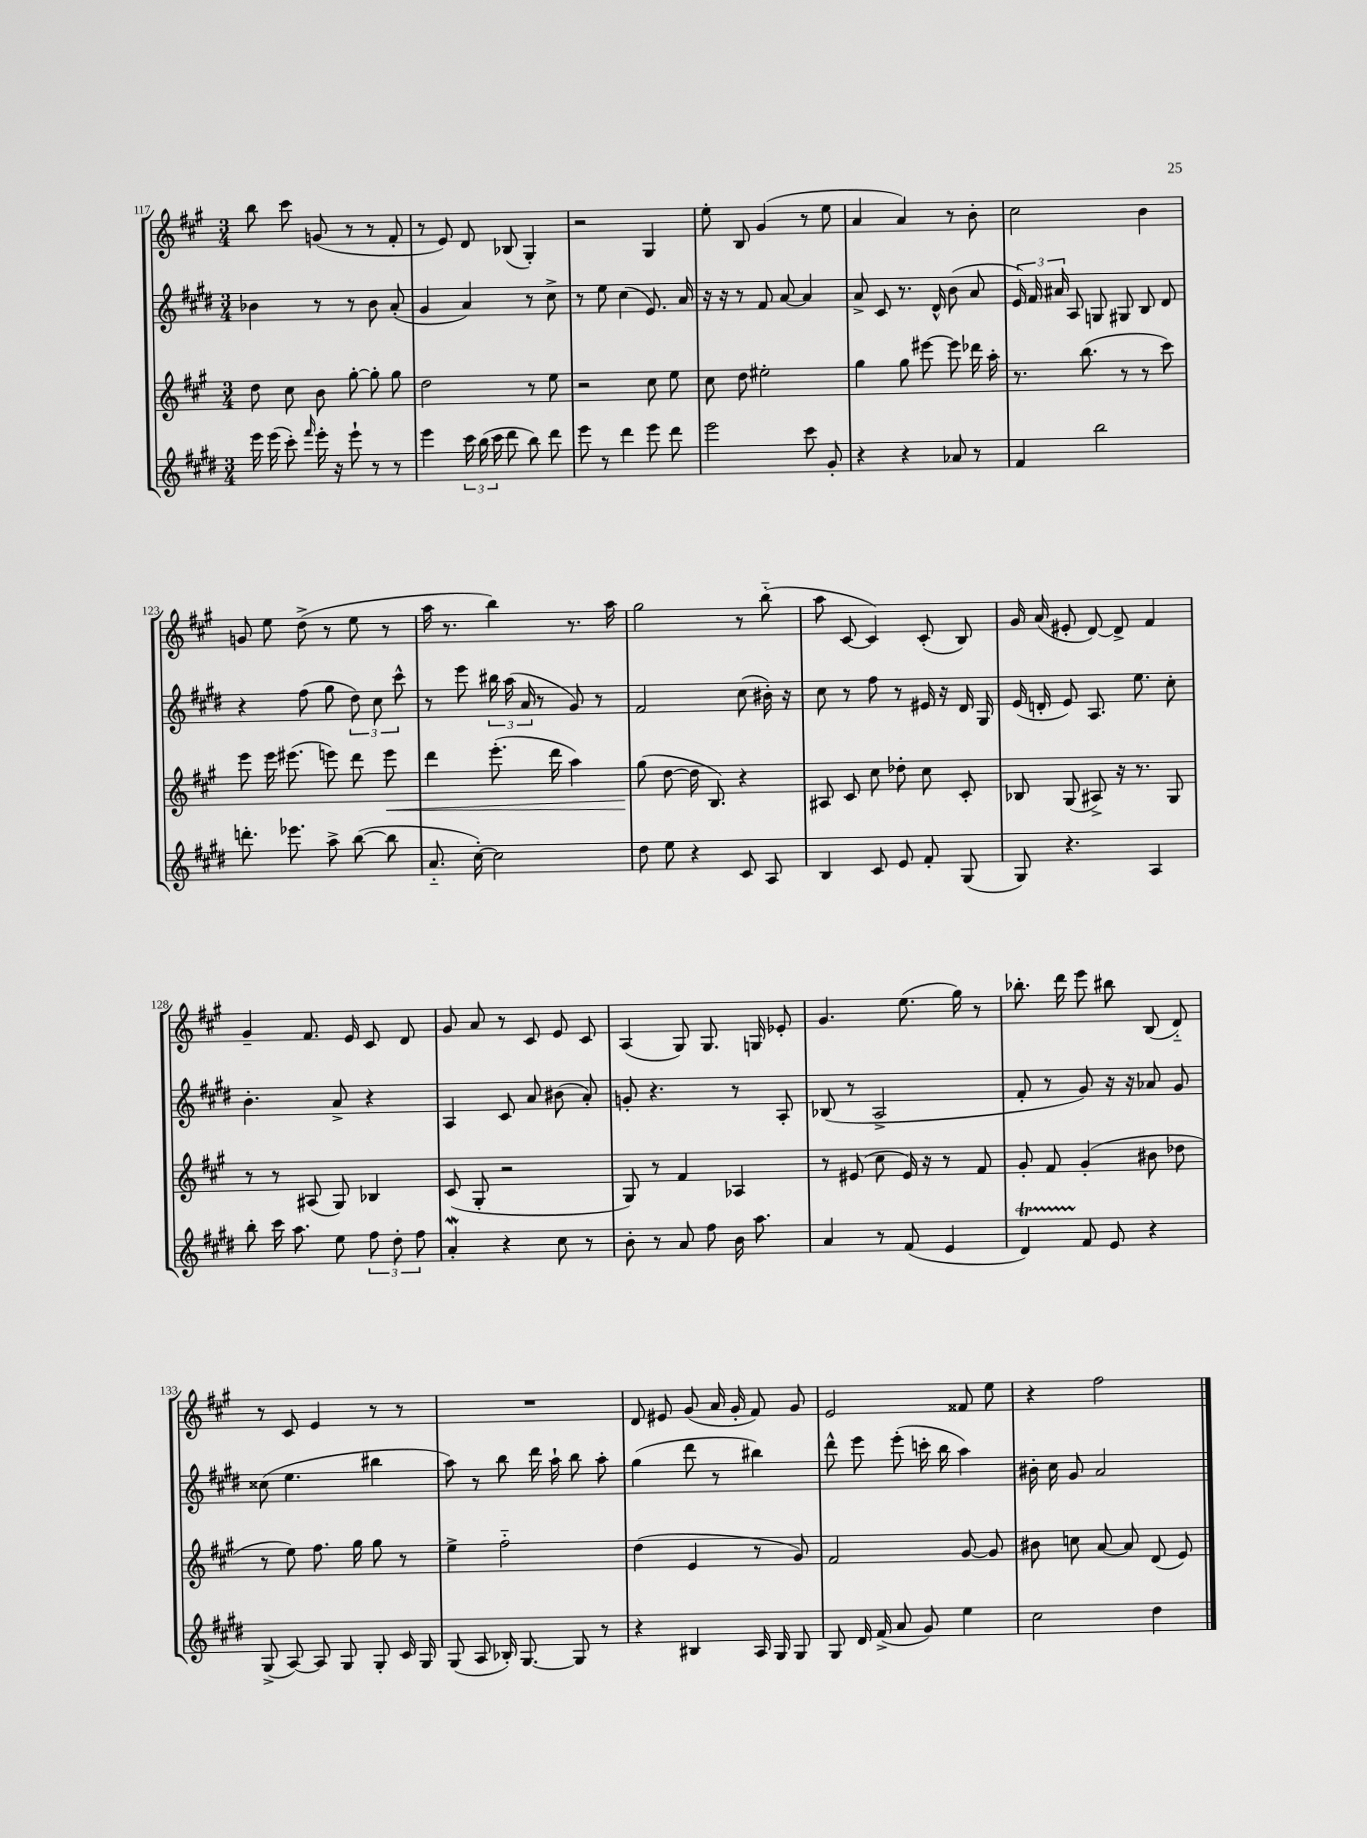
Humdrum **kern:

**kern	**kern	**kern	**kern
*staff4	*staff3	*staff2	*staff1
*clefG2	*clefG2	*clefG2	*clefG2
*k[f#c#g#d#]	*k[f#c#g#]	*k[f#c#g#d#]	*k[f#c#g#]
*M3/4	*M3/4	*M3/4	*M3/4
16eee	8dd	4b-	8bb
(16eee	.	.	.
8ccc#')	8cc#	.	8ccc#
16qqfff#	.	.	.
16eee'	8b	8r	(8g
16r	.	.	.
8eee`	[8gg#'	8r	8r
8r	8gg#']	8b-	8r
8r	8gg#	(8a'	8f#'
=	=	=	=
4eee	2dd	4g#	8r
.	.	.	8e)
24ccc#	.	4a)	8d
(24bb	.	.	.
24ccc#	.	.	.
8ddd#	.	.	(8B-
8bb)	8r	8r	4G#')
8ddd#	8ee	8cc#^	.
=	=	=	=
8eee	2r	8r	2r
8r	.	8ee	.
4ddd#	.	(4cc#	.
8eee	8cc#	8.e)	4G#
8ddd#	8ee	.	.
.	.	16a	.
=	=	=	=
2eee	8cc#	16r	8ee'
.	.	16r	.
.	8dd	8r	8B
.	2ee#'	8f#	(4g#
.	.	[8a	.
8ccc#	.	4a]	8r
8g#'	.	.	8ee
=	=	=	=
4r	4gg#	8a^	4a
.	.	8c#	.
4r	8gg#	8.r	4a)
.	[8eee#	.	.
.	.	16d#^^	.
8a-	8eee#]	(8b	8r
8r	16ddd-	8a	8b'
.	16aa'	.	.
=	=	=	=
4f#	8.r	24e)	2cc#
.	.	24f#	.
.	.	24a#	.
.	.	8A	.
.	(8.bb	.	.
2bb	.	8G	.
.	8r	8G#	.
.	8r	8B	4b
.	8ccc#)	8d#	.
=	=	=	=
8.ddd'	8eee	4r	8g
.	16eee	.	8ee
8.eee-	(8.eee#	.	.
.	.	(8ff#	(8dd^
8aa^	8eee)	8gg#	8r
([8bb	8ddd	12dd#)	8ee
.	.	12cc#	.
8bb]	8eee	.	8r
.	.	12ccc#^^	.
=	=	=	=
8.a'~	4ddd	8r	16aa
.	.	.	8.r
.	.	8eee	.
[16cc#')	.	.	.
2cc#]	(8.eee'	24bb#	4bb)
.	.	(24aa	.
.	.	24a	.
.	.	8r	.
.	16ddd	.	.
.	4aa)	8g#)	8.r
.	.	8r	.
.	.	.	16aa
=	=	=	=
8dd#	(8gg#	2f#	2gg#
8ee	[8dd	.	.
4r	16dd]	.	.
.	8.B)	.	.
8c#	4r	(8cc#	8r
8A	.	16b#')	(8bb'~
.	.	16r	.
=	=	=	=
4B	8A#	8cc#	8aa
.	8c#	8r	[8c#
8c#	8cc#	8ff#	4c#])
8e	8dd-'	8r	.
8f#'	8cc#	16e#	(8c#'
.	.	16r	.
(8G#	8c#'	16d#	8B)
.	.	16G#	.
=	=	=	=
8G#)	8B-	(16e	16g#
.	.	16d'	(16a
4.r	(8G#	8e)	8e#'
.	8A#^)	8.A	[8d)
.	16r	.	8d^]
.	8.r	8.ee	.
4A	.	.	4f#
.	8G#	8cc#'	.
=	=	=	=
8bb'	8r	4.b'	4g#~
16ccc#	8r	.	.
8.aa	.	.	.
.	(8A#	.	8.f#
8ee	8G#)	8a^	.
.	.	.	16e
12ff#	4B-	4r	8c#
12dd#'	.	.	.
.	.	.	8d
12ff#	.	.	.
=	=	=	=
4a'	(8c#	4A	8g#
.	8G#'	.	8a
4r	2r	8c#	8r
.	.	8a	8c#
8cc#	.	(8b#	8e
8r	.	8a')	8c#
=	=	=	=
8b'	8G#)	8g'	(4A
8r	8r	4.r	.
8a	4f#	.	8G#)
8ff#	.	.	8.G#
16b	4A-	8r	.
8.aa	.	.	16G
.	.	8A'	8e-'
=	=	=	=
4a	8r	(8B-	4.g#
.	(8e#	8r	.
8r	8cc#	2A^	.
(8f#	16e#)	.	(8.ee
.	16r	.	.
4e	8r	.	.
.	.	.	16gg#)
.	8f#	.	8r
=	=	=	=
4d#)	8g#'	8f#'	8.bb-'
.	8f#	8r	.
.	.	.	16ddd
8f#	(4g#'	8g#)	8eee
8e	.	16r	8bb#
.	.	16r	.
4r	8b#	8a-	(8B
.	8dd-	8g#	8d'~)
=	=	=	=
(8G#^	8r	(8cc##	8r
[8A)	8ee)	4.ee	8c#
8A]	8.ff#	.	4e
8G#	.	.	.
.	16gg#	.	.
8G#'	8gg#	4bb#	8r
16c#	8r	.	8r
16G#	.	.	.
=	=	=	=
(8G#	4ee^	8aa)	2.r
8A	.	8r	.
16B-')	2ff#'~	8bb	.
[8.G#	.	.	.
.	.	16ddd#	.
.	.	16aa`	.
8G#]	.	8bb	.
8r	.	8aa'	.
=	=	=	=
4r	(4dd	(4gg#	8d
.	.	.	8e#
4B#	4e	8ddd#	(8g#
.	.	8r	16a
.	.	.	16g#'
16A	8r	4bb#)	8f#)
16G#	.	.	.
8G#	8g#)	.	8g#
=	=	=	=
8G#	2f#	8ddd#^^	2e
16d#	.	8eee	.
(16f#^	.	.	.
8a	.	(8eee'	.
8g#)	.	16ccc'	.
.	.	16bb	.
4ee	[8g#	4aa)	8f##
.	8g#]	.	8ee
=	=	=	=
2cc#	8b#	16b#'	4r
.	.	16cc#	.
.	8cc	8g#	.
.	[8a	2a	2ff#
.	8a]	.	.
4dd#	(8d	.	.
.	8e)	.	.
==	==	==	==
*-	*-	*-	*-
